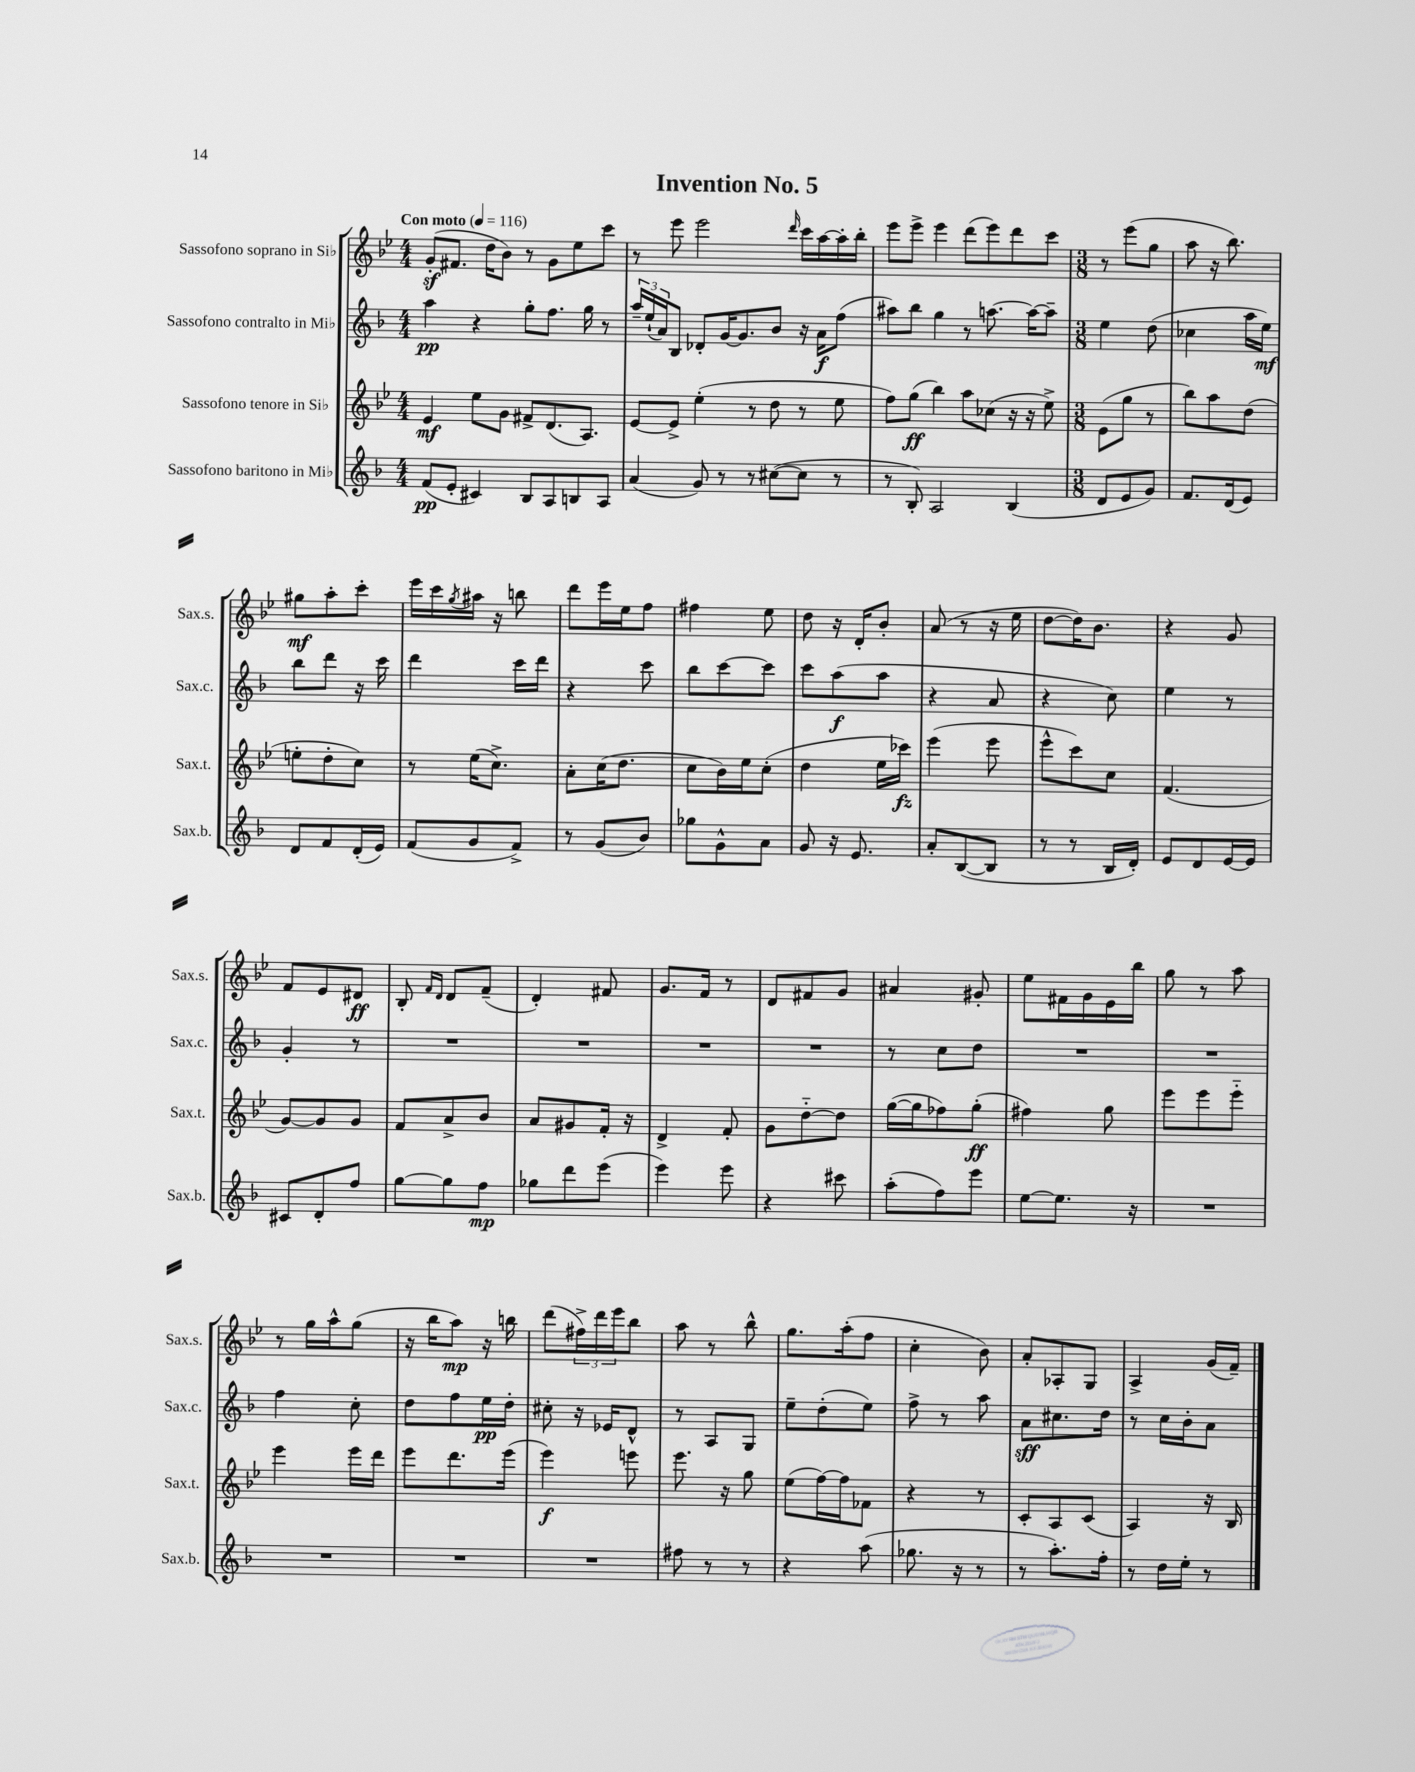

**kern	**kern	**kern	**kern
*staff4	*staff3	*staff2	*staff1
*clefG2	*clefG2	*clefG2	*clefG2
*k[b-]	*k[b-e-]	*k[b-]	*k[b-e-]
*M4/4	*M4/4	*M4/4	*M4/4
*MM116	*MM116	*MM116	*MM116
(8f	4e-	4aa	(8g'
8e'	.	.	8.f#
4c#)	8ee-	4r	.
.	.	.	16dd
.	8g	.	8b-)
8B-	8f#^	8gg'	8r
8A	(8.d	8.ff	8g
8B	.	.	8ee-
.	8.A)	16gg	.
8A	.	8r	8ccc
=	=	=	=
(4a	[8e-	24aa~	8r
.	.	(24ee`	.
.	.	24a)	.
.	8e-^]	8B-	8eee-
8g)	(4ee-'	8d-'	2eee-
8r	.	[16g	.
.	.	8.g]	.
8r	8r	.	.
([8cc#	8dd	8b-	.
.	.	.	16qqddd
8cc#]	8r	16r	16ccc
.	.	16a	[16aa
8r	8ee-	(8ff	16aa']
.	.	.	16bb-'
=	=	=	=
8r	8ff)	8aa#)	8eee-
8B-')	(8gg	8bb-	8eee-^
2A	4bb-)	4gg	4eee-
.	8aa	8r	(8ddd
.	(8cc-	[8.aa	8eee-)
(4B-	16r	.	8ddd
.	16r	16aa_	.
.	8ee-^)	8aa~]	8ccc
=	=	=	=
*M3/8	*M3/8	*M3/8	*M3/8
8d	(8e-	4ee	8r
8e	8gg	.	(8eee-
8g)	8r	(8dd	8gg
=	=	=	=
8.f	8bb-)	4cc-	8aa
.	8aa	.	16r
(16d	.	.	8.bb-)
8e)	(8dd	16aa	.
.	.	16ee)	.
=	=	=	=
8d	8ee'	8bb-	8gg#
8f	8dd'	8ddd	8aa'
(16d'	8cc)	16r	8ccc'
16e)	.	16ccc	.
=	=	=	=
(8f	8r	4ddd	16eee-
.	.	.	16ccc
.	.	.	8qgg
8g	(16ee-	.	16aa#
.	8.cc^)	.	16r
8f^)	.	16ccc	8bb
.	.	16ddd	.
=	=	=	=
8r	8a'	4r	8ddd
(8g	(16cc	.	16eee-
.	8.dd	.	16ee-
8b-)	.	8ccc	8ff
=	=	=	=
8gg-	8cc	8bb-	4ff#
8g^^	16b-)	[8ccc	.
.	16ee-	.	.
8a	(8cc'	8ccc]	8ee-
=	=	=	=
8g	4dd	8ccc	8dd
16r	.	(8aa	16r
8.e	.	.	16d'
.	16ee-	8aa	8b-'
.	16ccc-)	.	.
=	=	=	=
8a'	(4eee-	4r	(8a
([8B-	.	.	8r
8B-]	8eee-	8a	16r
.	.	.	16ee-
=	=	=	=
8r	8eee-^^	4r	[8dd
8r	8ccc)	.	16dd])
.	.	.	8.b-
16B-	8cc	8cc)	.
16d')	.	.	.
=	=	=	=
8e	(4.f	4ee	4r
8d	.	.	.
[16e	.	8r	8g
16e]	.	.	.
=	=	=	=
8c#	[8g)	4g'	8f
8d'	8g]	.	8e-
8ff	8g	8r	8d#
=	=	=	=
[8gg	8f	4.r	8B-'
.	.	.	16qqf
.	.	.	16qqd
8gg]	8a^	.	8d
8ff	8b-	.	(8f~
=	=	=	=
8gg-	8a	4.r	4d')
8ddd	8g#	.	.
(8eee	16f'	.	8f#
.	16r	.	.
=	=	=	=
4eee)	4d^	4.r	8.g
.	.	.	16f
8eee	8f'	.	8r
=	=	=	=
4r	8g	4.r	8d
.	[8dd'~	.	8f#
8ccc#	8dd]	.	8g
=	=	=	=
(8aa'	([16gg	8r	4a#
.	16gg]	.	.
8ff)	8ff-)	8cc	.
8eee	(8gg'	8dd	8g#'
=	=	=	=
[8ee	4ff#)	4.r	8ee-
8.ee]	.	.	16f#
.	.	.	16g
.	8gg	.	16e-
16r	.	.	16bb-
=	=	=	=
4.r	8eee-	4.r	8gg
.	8eee-	.	8r
.	8eee-'~	.	8aa
=	=	=	=
4.r	4eee-	4ff	8r
.	.	.	16gg
.	.	.	16aa^^
.	16eee-	8cc'	(8gg
.	16ddd	.	.
=	=	=	=
4.r	8eee-	8dd	16r
.	.	.	16bb-
.	8.ddd	8ff	8aa)
.	.	16ee	16r
.	(16eee-	16dd'	16bb
=	=	=	=
4.r	4eee-)	8cc#'	(8ddd
.	.	16r	24ff#^)
.	.	.	24ddd
.	.	16e-	.
.	.	.	24eee-
.	8eee	8d^^	8bb-
=	=	=	=
8ff#	8.eee-	8r	8aa
8r	.	8A	8r
.	16r	.	.
8r	8gg	8G	8bb-^^
=	=	=	=
4r	(8ee-	8ee~	8.gg
.	[16ff)	(8dd'	.
.	16ff]	.	(16aa'
(8aa	8f-	8ee)	8ff
=	=	=	=
8.gg-	4r	8ff^	4cc'
.	.	8r	.
16r	.	.	.
8r	8r	8aa	8b-)
=	=	=	=
8r	8c'	8a	8a'
8.aa')	8A	8.cc#	8A-'
.	(8c	.	8G
16ff'	.	16dd	.
=	=	=	=
8r	4A)	8r	4A^
16dd	.	16cc	.
16ee'	.	16b-'	.
8r	16r	8a	(16g
.	16B-	.	16f~)
==	==	==	==
*-	*-	*-	*-
